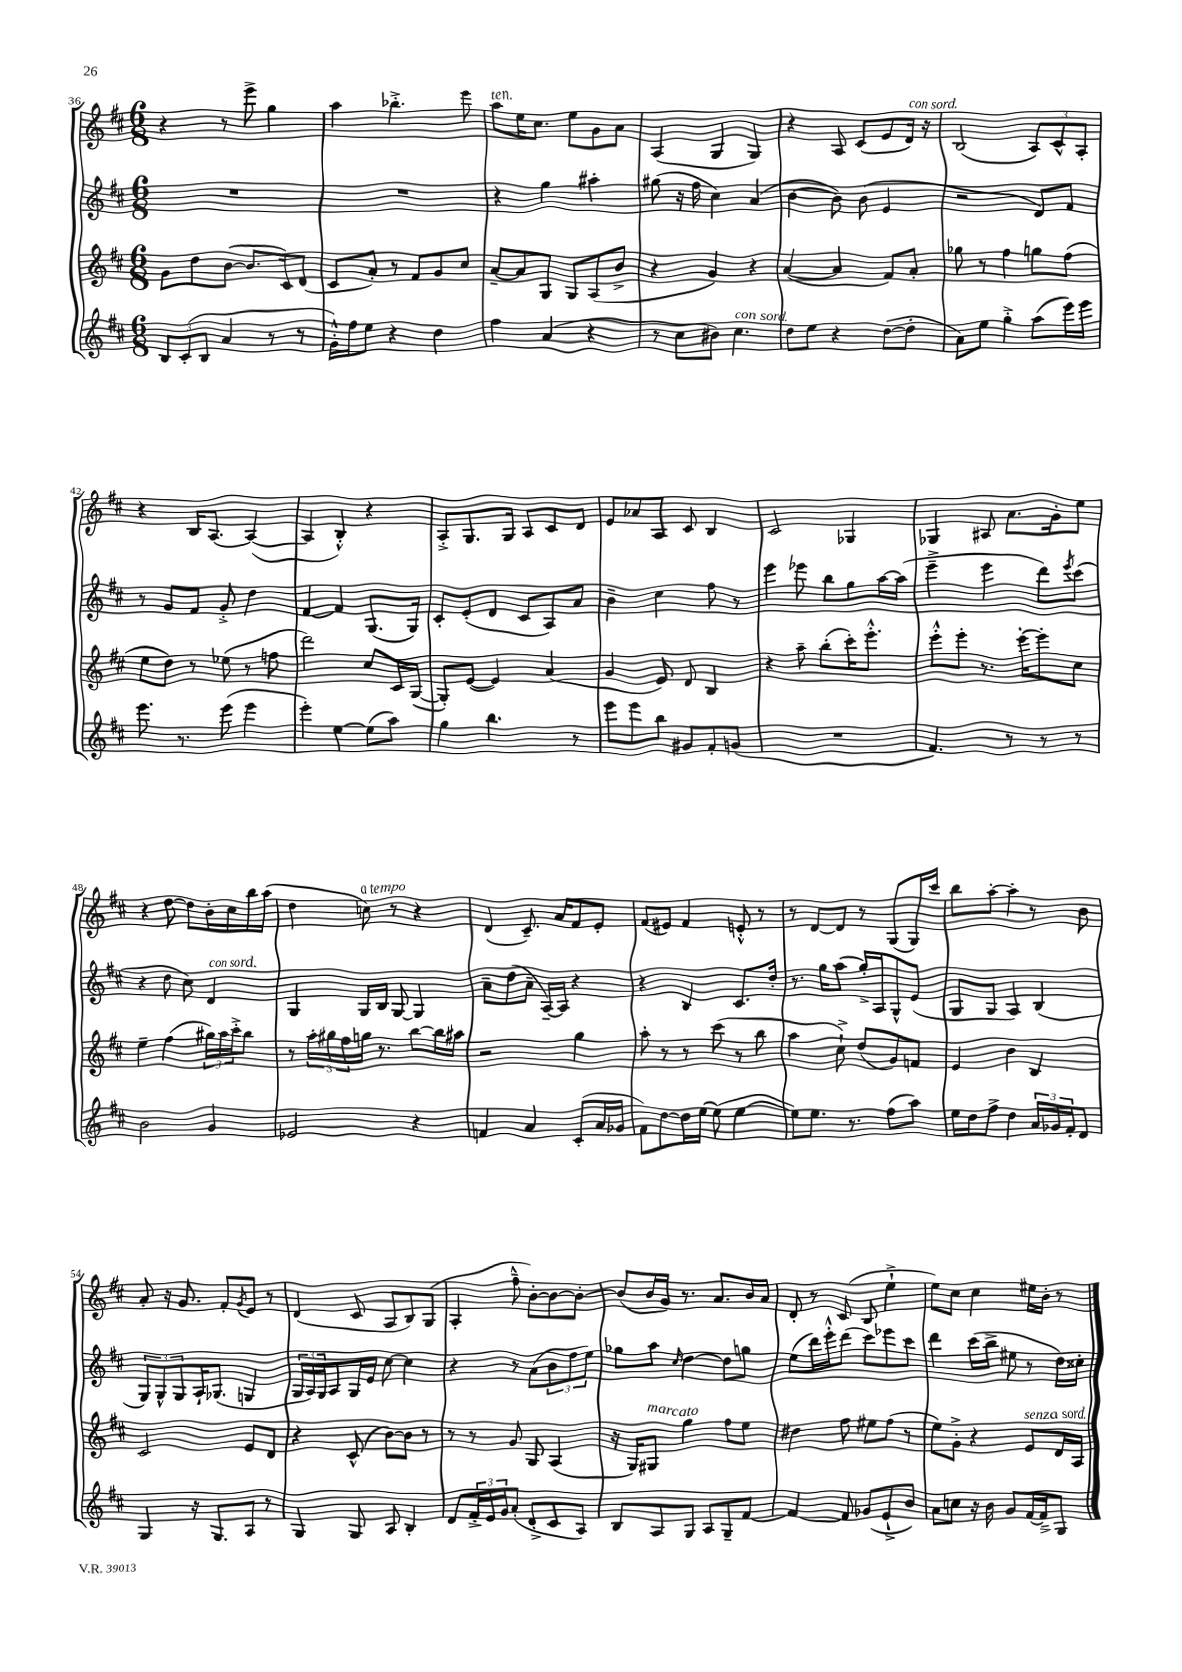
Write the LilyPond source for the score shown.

<<
\new StaffGroup <<
\new Staff = "s0" {
    \clef treble \key d \major \numericTimeSignature \time 6/8
    r4 r8 e'''8-> g''4 |
    a''4 bes''4.-.-> e'''8 |
    a''8^\markup { \italic "ten." } e''16 cis''8. e''8 g'8 a'8 |
    a4( g4 g4) |
    r4 a8 cis'8( e'8 d'16^\markup { \italic "con sord." }) r16 |
    b2( \tuplet 3/2 { a8) cis'8-^ a8-. } |
    r4 b16 a8.~ a4~( |
    a4 b4-.-^) r4 |
    a8-.-> g8. g16 a8 cis'8 d'8 |
    e'8 aes'8 a8 cis'8 b4 |
    cis'2 ges4 |
    ges4 ais8 a'8. g'16-. e''8 |
    r4 d''8~ d''8 b'16-. cis''16 b''16 a''16( |
    d''4 c''8^\markup { \italic "a tempo" }) r8 r4 |
    d'4( cis'8.--) a'16 fis'8 e'8-. |
    fis'8( eis'8) fis'4 e'8-.-^ r8 |
    r8 d'8~ d'8 r8 g8( g16) cis'''16 |
    b''8 a''8~-. a''4-. r8 b'8 |
    a'8-. r16 g'8. fis'8-. \acciaccatura { g'8 } e'8 r8 |
    d'4( cis'8 a8 b8) g8( |
    a4-. fis''8---^ b'8~-.) b'8~ b'8~-. |
    b'8( b'16 g'16) r8. a'8. b'16 a'16 |
    d'8-. r8 cis'8( b8 e''4-!-> |
    e''8) cis''8 cis''4 eis''16 b'16-. r8 \bar "|." |
}
\new Staff = "s1" {
    \clef treble \key d \major \numericTimeSignature \time 6/8
    R2. |
    R2. |
    r4 g''4 ais''4-. |
    gis''8( r16 fis''16 cis''4) a'4( |
    b'4~ b'8) b'8( e'4 |
    r2 d'8) fis'8 |
    r8 g'8 fis'8 g'8-.-> d''4 |
    fis'4~ fis'4 g8.( g16) |
    cis'8-. e'8-.( d'8 cis'8 a8) a'8 |
    b'4-- cis''4 fis''8 r8 |
    e'''4 ees'''8 b''8 g''8 a''16~ a''16( |
    e'''4---> e'''4 d'''8) \acciaccatura { e'''8 } cis'''8( |
    r4 d''8 cis''8) d'4^\markup { \italic "con sord." } |
    g4 g16 b16 g8~ g4 |
    a'8-- d''8( a'8-- a16~--) a16 r4 |
    r4 b4 cis'8. d''16-. |
    r8. g''16 a''8( g''16-.->) a16 g8-^ e'8( |
    g8 g8 a4) b4( |
    \tuplet 3/2 { g8) g8-^ g8 } a16-! ges8.( g4 |
    \tuplet 3/2 { g16 a16) g16 } a8 g16 e'16 cis''8~ cis''4 |
    r4 r8 a'8( \tuplet 3/2 { b'8 fis''8 e''8) } |
    ges''8 a''8 \grace { cis''16 } d''4~ d''8 g''8 |
    e''8( d'''16) e'''16-.-^ d'''8( cis'''8) ees'''8 cis'''8 |
    d'''4 cis'''16( b''16-> eis''8 r8 d''16) cisis''16-. \bar "|." |
}
\new Staff = "s2" {
    \clef treble \key d \major \numericTimeSignature \time 6/8
    g'8 d''8 b'8~( b'8. cis'16) d'8( |
    cis'8 a'8-.) r8 fis'8 g'8 cis''8 |
    a'8~-- a'8 g8 g8 a8( b'8-> |
    r4 g'4) r4 |
    a'4~( a'4 fis'8) a'8-. |
    ges''8 r8 fis''4 g''8 fis''8( |
    e''8 d''8) r8 ees''8( r8 f''8 |
    d'''2) cis''8 cis'16 g16~( |
    g8-.) e'8~( e'4) a'4( |
    g'4 e'8) d'8 b4 |
    r4 a''8-- b''8-.( cis'''16-.) e'''8.-.-^ |
    e'''8-.-^ e'''8-. r8. e'''16~-. e'''8-. cis''8 |
    e''4-- fis''4( \tuplet 3/2 { gis''16) a''16 cis'''16-.-> } b''8 |
    r8 \tuplet 3/2 { a''16-. gis''16 fis''16 } g''16 r8. b''8~ b''16 ais''16 |
    r2 g''4 |
    a''8-. r8 r8 cis'''8( r8 b''8 |
    a''4 cis''8-!->) d''8( g'8) f'8 |
    e'4 b'4 b4 |
    cis'2 e'8 d'8 |
    r4 cis'8-^( b'8~) b'8 r8 |
    r8 r8 g'8 g8 a4( |
    r16 g16) gis8^\markup { \italic "marcato" } g''4 fis''8 e''8 |
    dis''4 fis''8 eis''8 fis''8( r8 |
    e''8) g'8-.-> r4 e'8^\markup { \italic "senza sord." } d'16 a16 \bar "|." |
}
\new Staff = "s3" {
    \clef treble \key d \major \numericTimeSignature \time 6/8
    \tuplet 3/2 { b8 cis'8-.( b8 } a'4 r8 r8 |
    g'16-.-^) fis''16 e''8 r4 d''4 |
    fis''4 a'4( r4 |
    r8 cis''8 bis'8) cis''4.^\markup { \italic "con sord." } |
    d''8 e''8 r4 d''8~( d''8-. |
    a'8) e''8 g''4-.-> a''8( e'''16) e'''16 |
    e'''8. r8. e'''8( e'''4 |
    e'''4-.) e''4~ e''8( a''8) |
    g''4 b''4. r8 |
    e'''8 e'''8 b''8 gis'8 fis'8-. g'8( |
    R2. |
    fis'4.) r8 r8 r8 |
    b'2 g'4 |
    ees'2 r4 |
    f'4 a'4 cis'8-.( a'16 ges'16 |
    fis'8) d''8~ d''16 e''16~ e''8( e''4~ |
    e''8) e''8. r8. fis''8( a''8) |
    e''16 d''16 fis''8-> d''4 \tuplet 3/2 { a'16 ges'16 fis'16-. } d'8 |
    g4 r16 g8. a8 r8 |
    g4 g8 a8 b4-. |
    d'8 \tuplet 3/2 { fis'16-.-> e'16 g'16 } a'8-.( d'8-.-> cis'8 a8) |
    b8 a8 g8 a8 g8-- fis'8~ |
    fis'4~ fis'8 ges'8( e'8-!-> b'8) |
    a'8 c''8 r16 b'16 g'8 fis'16~ fis'16---> g8 \bar "|." |
}
>>
>>
\layout { \context { \Score currentBarNumber = #36 } }
